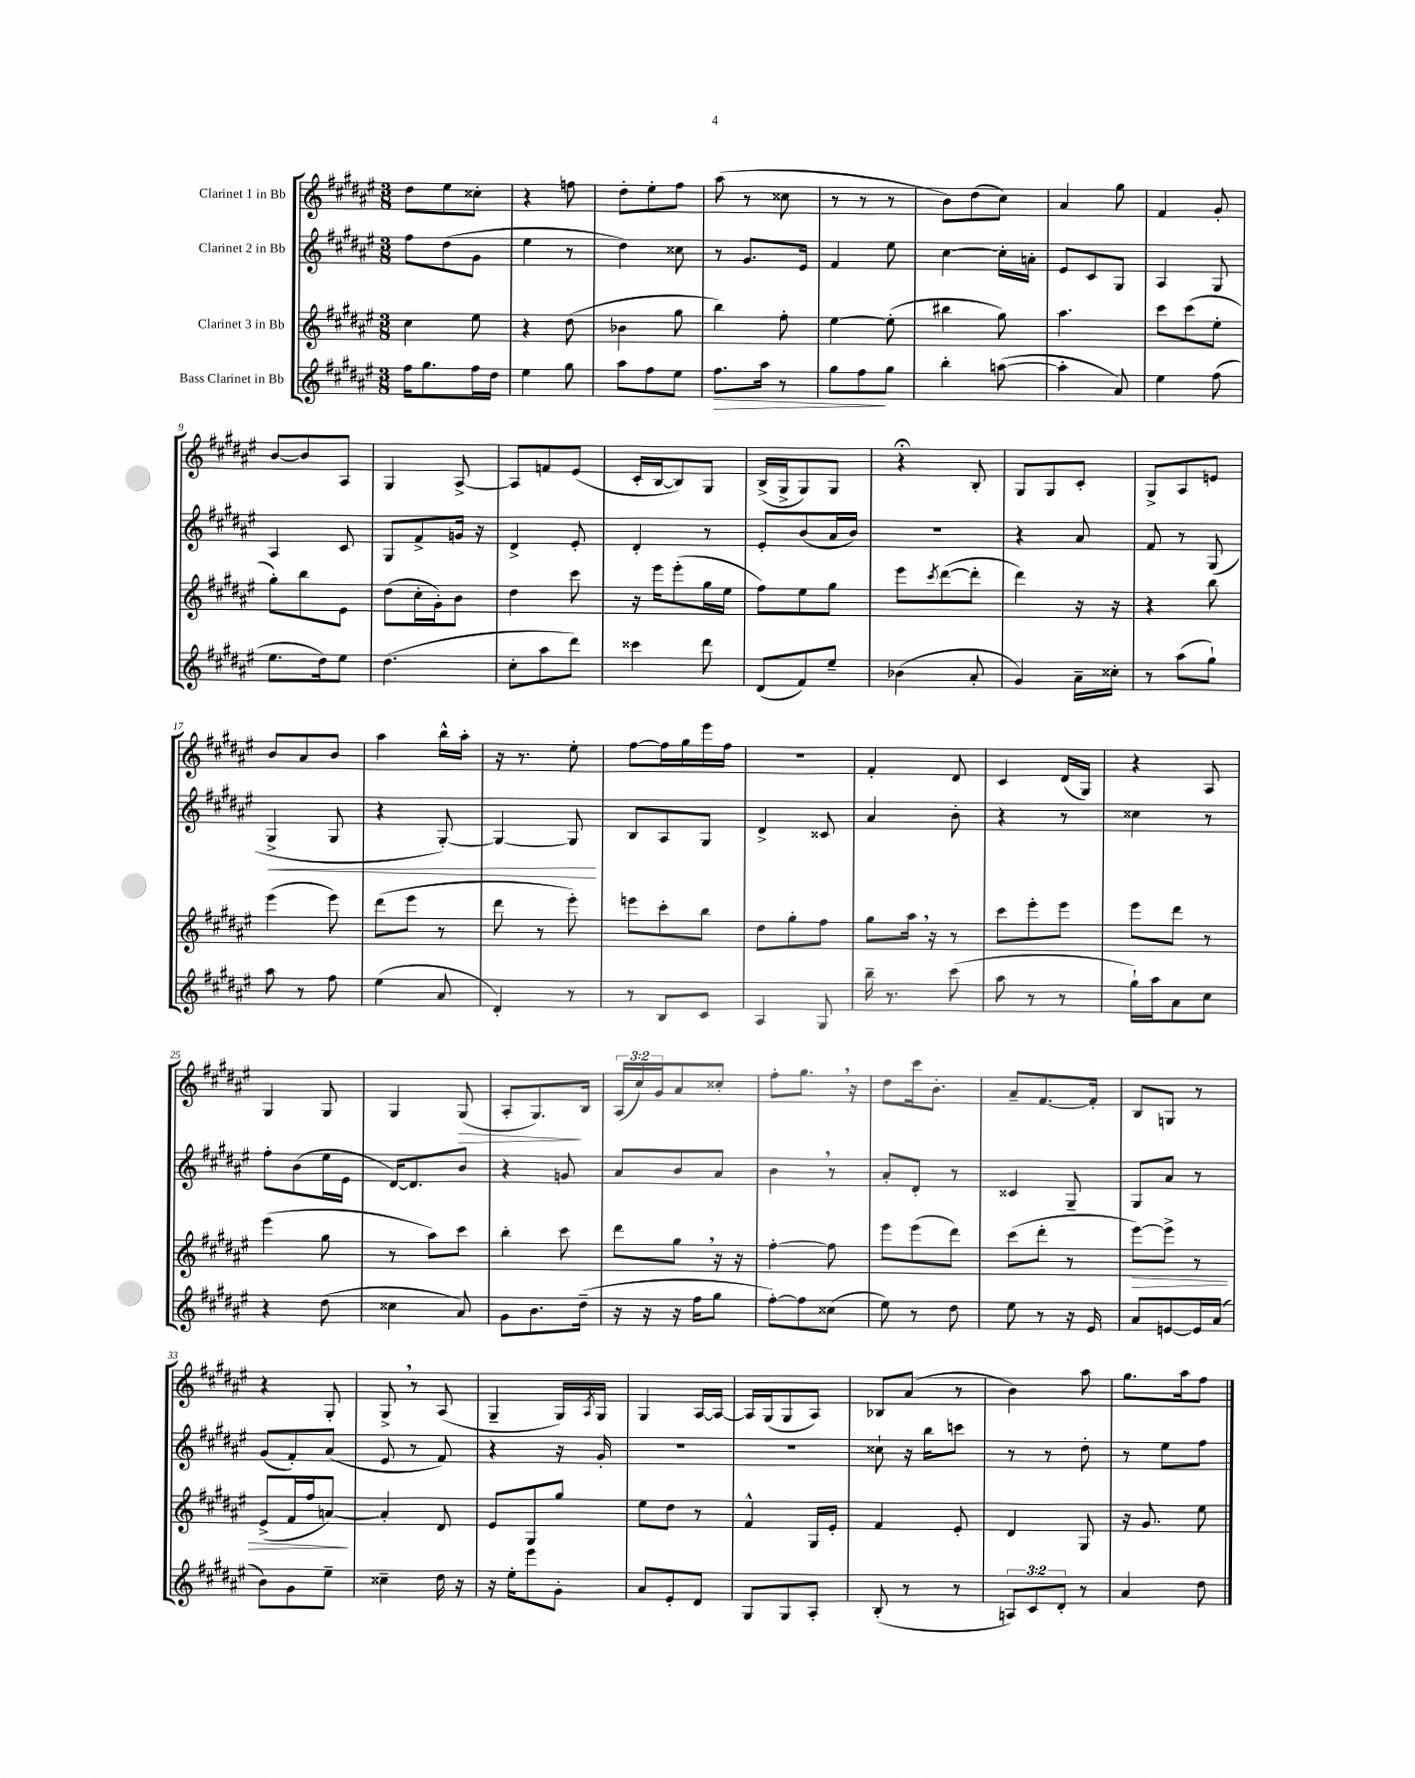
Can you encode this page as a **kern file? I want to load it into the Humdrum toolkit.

**kern	**kern	**kern	**kern
*staff4	*staff3	*staff2	*staff1
*clefG2	*clefG2	*clefG2	*clefG2
*k[f#c#g#d#a#e#]	*k[f#c#g#d#a#e#]	*k[f#c#g#d#a#e#]	*k[f#c#g#d#a#e#]
*M3/8	*M3/8	*M3/8	*M3/8
16ff#	4cc#	8ff#	8dd#
8.gg#	.	.	.
.	.	(8dd#	8ee#
16ff#	8ee#	8g#	8cc##'
16dd#	.	.	.
=	=	=	=
4ee#	4r	4ee#	4r
8gg#	(8dd#	8r	8ff
=	=	=	=
8aa#	4b-	4dd#)	8dd#'
8ff#	.	.	8ee#'
8ee#	8gg#	8cc##	8ff#
=	=	=	=
8.ff#	4bb)	8r	(8aa#
.	.	8.g#	8r
16aa#	.	.	.
8r	8ff#'	.	8cc##
.	.	16e#	.
=	=	=	=
8gg#	[4ee#	4f#	8r
8ff#	.	.	8r
8gg#	(8ee#']	8ee#	8r
=	=	=	=
4bb'	4bb#	[4cc#	8b)
.	.	.	(8dd#
([8aa	8gg#)	16cc#']	8cc#)
.	.	16a'	.
=	=	=	=
4aa']	4.aa#	8e#	4a#
.	.	8c#	.
8a#)	.	8G#	8gg#
=	=	=	=
4ee#	8ccc#	4A#	4f#
.	(8ccc#	.	.
(8ff#	8ee#'	8G#	8g#'
=	=	=	=
8.ee#	8gg#')	4A#	[8b
.	8bb	.	8b]
16dd#)	.	.	.
8ee#	8e#	8c#	8A#
=	=	=	=
(4.dd#	(8dd#	8G#	4G#
.	16cc#'	8f#^	.
.	16g#')	.	.
.	8b	16g	[8A#^
.	.	16r	.
=	=	=	=
8cc#'	4dd#	4d#^	8A#]
8aa#	.	.	8f
8ddd#)	8ccc#	8e#'	(8e#
=	=	=	=
4ccc##	16r	4d#'	16c#'
.	16eee#	.	[16B
.	(8eee#'	.	8B])
8ddd#	16gg#	8r	8G#
.	16ee#	.	.
=	=	=	=
(8d#	8ff#)	8e#'	(16B^
.	.	.	16G#^
8f#)	8ee#	(8b	8G#)
8ee#~	8gg#	16a#	8G#
.	.	16b)	.
=	=	=	=
(4b-	8eee#	4.r	4r;
.	8qccc#	.	.
.	([8ddd#	.	.
8a#'	8ddd#']	.	8B'
=	=	=	=
4g#)	4ddd#)	4r	8G#
.	.	.	8G#
16a#~	16r	8a#	8c#'
16cc##'	16r	.	.
=	=	=	=
8r	4r	8f#	8G#^
(8aa#	.	8r	8A#
8gg#`)	8bb	(8G#	8e
=	=	=	=
8aa#	(4eee#	4G#^	8b
8r	.	.	8a#
8ff#	8eee#)	8G#	8b
=	=	=	=
(4ee#	(8ddd#	4r	4aa#
.	8eee#	.	.
8a#	8r	[8G#')	16bb^^
.	.	.	16aa#'
=	=	=	=
4d#')	8ddd#	4G#_	16r
.	.	.	8.r
.	8r	.	.
8r	8eee#')	8G#]	8ee#'
=	=	=	=
8r	8eee	8B	[8ff#
8B	8ccc#'	8A#	16ff#]
.	.	.	16gg#
8c#	8bb	8G#	16eee#
.	.	.	16ff#
=	=	=	=
4A#	8dd#	4d#^	4.r
.	8gg#'	.	.
8G#	8ff#	8c##	.
=	=	=	=
16bb~	8gg#	4a#	4f#'
8.r	.	.	.
.	16aa#	.	.
.	16r	.	.
(8ccc#	8r	8b'	8d#
=	=	=	=
8aa#	8ccc#	4r	4c#
8r	8eee#'	.	.
8r	8eee#	8r	(16d#
.	.	.	16G#)
=	=	=	=
16gg#`)	8eee#	4cc##	4r
16aa#	.	.	.
8a#	8ddd#	.	.
8cc#	8r	8r	8A#
=	=	=	=
4r	(4eee#	8ff#'	4G#
.	.	(8b	.
(8dd#	8gg#	16ee#	8G#
.	.	16e#	.
=	=	=	=
4cc##	8r	[16d#)	4G#
.	.	8.d#]	.
.	8aa#)	.	.
8a#)	8ccc#	8b	(8G#
=	=	=	=
8g#	4bb'	4r	8A#'
8.b	.	.	8.G#)
.	8ccc#	8g	.
(16dd#~	.	.	16B
=	=	=	=
16r	8ddd#	8a#	(24A#
.	.	.	24cc#)
16r	.	.	.
.	.	.	24g#
16r	8gg#	8b	8a#
16ff#	.	.	.
8gg#	16r	8a#	8cc##'
.	16r	.	.
=	=	=	=
[8ff#')	[4ff#'	4b	8ff#'
8ff#]	.	.	8.gg#
(8cc##	8ff#]	8r	.
.	.	.	16r
=	=	=	=
8ee#)	8eee#	8a#'	8dd#
8r	(8eee#	8d#'	16ccc#
.	.	.	8.b'
8dd#	8ddd#)	8r	.
=	=	=	=
8ee#	(8ccc#	4c##	8a#~
8r	8ddd#'	.	[8.f#
16r	8r	8G#~	.
16e#	.	.	16f#']
=	=	=	=
8a#	[8eee#)	8G#	8B
[8e	8eee#^]	8a#	8G
16e]	8r	8r	8r
(16a#	.	.	.
=	=	=	=
8b)	(8e#^	(8g#	4r
8g#	16f#	8f#')	.
.	16ff#	.	.
8ee#~	[8a)	(8a#	8G#'
=	=	=	=
4cc##~	4a']	8e#	8G#^
.	.	8r	8r
16dd#	8d#	8f#)	(8A#
16r	.	.	.
=	=	=	=
16r	8e#	4r	4G#~
16ee#'	.	.	.
8eee#	8G#	.	.
8g#'	8gg#	16r	16G#)
.	.	.	8qA#
.	.	16g#'	16G#
=	=	=	=
8a#	8ee#	4.r	4G#
8e#'	8dd#	.	.
8d#	8r	.	[16A#
.	.	.	16A#_
=	=	=	=
8G#	4f#^^	4.r	16A#]
.	.	.	(16G#
8G#	.	.	8G#
8A#'	16G#	.	8A#)
.	16e#'	.	.
=	=	=	=
(8B'	4f#	8cc##`	8B-
8r	.	16r	(8a#
.	.	16bb	.
8r	8e#'	8ccc	8r
=	=	=	=
12A)	4d#	8r	4b)
12c#	.	.	.
.	.	8r	.
12d#'	.	.	.
8r	8G#	8dd#'	8aa#
=	=	=	=
4a#	16r	8r	8.gg#
.	8.g#	.	.
.	.	8ee#	.
.	.	.	16aa#
8dd#	8ee#	8ff#	8ff#
==	==	==	==
*-	*-	*-	*-
